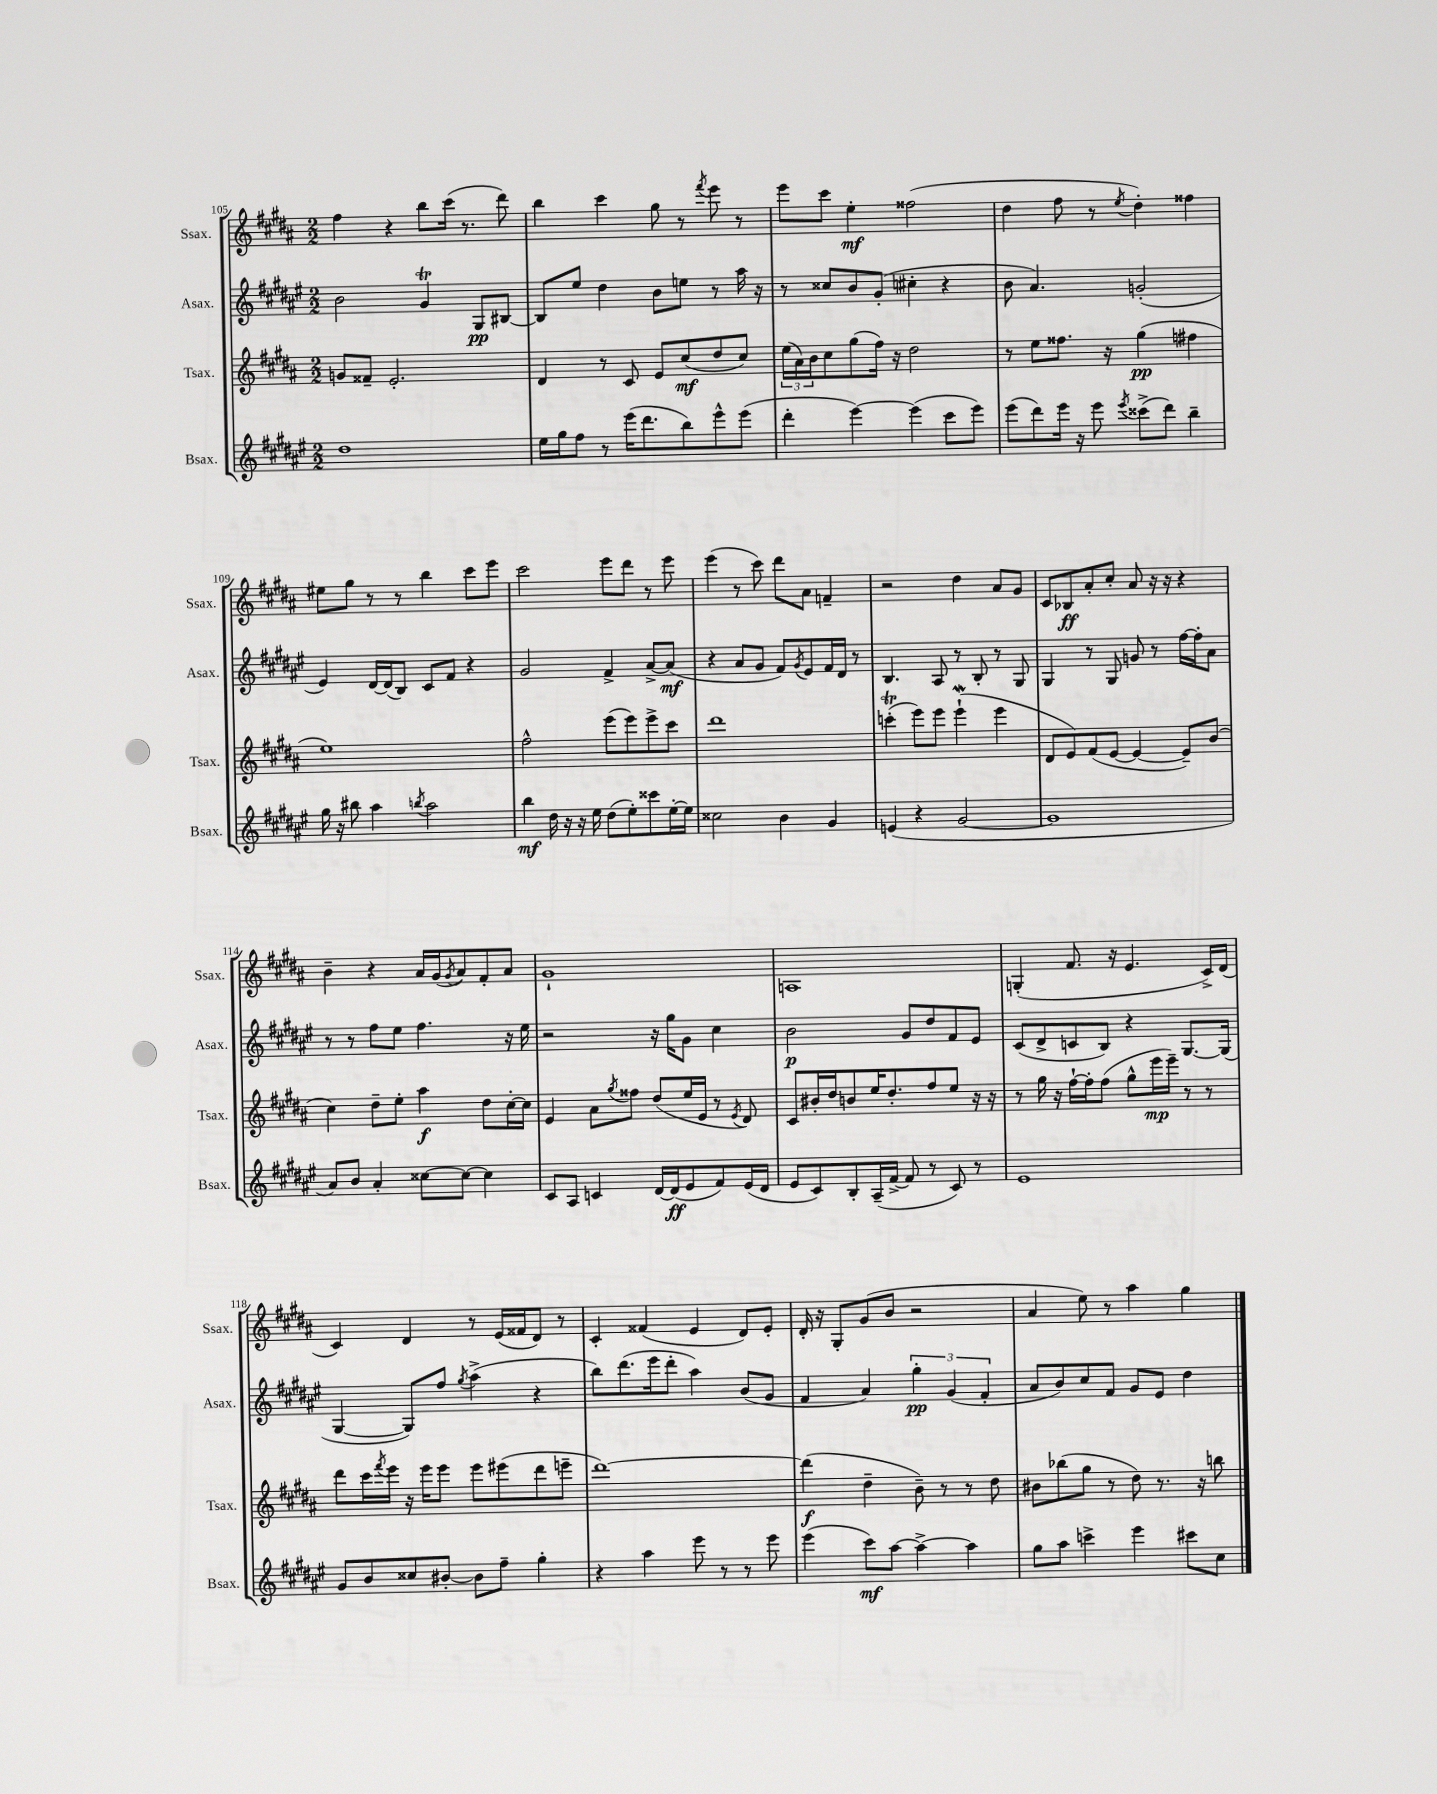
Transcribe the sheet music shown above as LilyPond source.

<<
\new StaffGroup <<
\new Staff = "s0" \with { instrumentName = "Ssax." shortInstrumentName = "Ssax." } {
    \clef treble \key b \major \numericTimeSignature \time 2/2
    fis''4 r4 b''8 cis'''16( r8. dis'''8) |
    b''4 cis'''4 gis''8 r8 \acciaccatura { fis'''8 } e'''8 r8 |
    e'''8 cis'''8 e''4-.\mf fisis''2( |
    dis''4 fis''8 r8 \acciaccatura { e''8 } dis''4-.) fisis''4 |
    eis''8 gis''8 r8 r8 b''4 cis'''8 e'''8 |
    cis'''2 e'''8 dis'''8 r8 e'''8 |
    e'''4( r8 cis'''8) dis'''8 ais'8 f'4-- |
    r2 dis''4 ais'8 gis'8 |
    cis'8 bes8\ff ais'8-. cis''8-. ais'8 r16 r16 r4 |
    b'4-- r4 ais'16 gis'16( \acciaccatura { gis'8 } ais'8) fis'8-. ais'8 |
    gis'1-! |
    a1 |
    g4-.( fis'8. r16 e'4. cis'16->) dis'16( |
    cis'4) dis'4 r8 e'16( fisis'16 dis'8) r8 |
    cis'4-. fisis'4( e'4 dis'8) e'8-. |
    dis'16-. r16 gis8-. gis'8( b'8 r2 |
    ais'4 e''8) r8 ais''4 gis''4 \bar "|." |
}
\new Staff = "s1" \with { instrumentName = "Asax." shortInstrumentName = "Asax." } {
    \clef treble \key fis \major \numericTimeSignature \time 2/2
    b'2 gis'4\trill gis8\pp bis8~ |
    bis8 eis''8 dis''4 b'8 e''8 r8 ais''16 r16 |
    r8 cisis''8 b'8 gis'8-.( cis''4-. r4 |
    b'8 ais'4.) g'2-.( |
    eis'4) dis'16~ dis'16( b8) cis'8 fis'8 r4 |
    gis'2 fis'4-> ais'8~-> ais'8\mf( |
    r4 ais'8 gis'8 fis'8) \acciaccatura { gis'8 } eis'8 fis'16 dis'16 r8 |
    b4. ais8 r8 b8-. r8 gis8 |
    gis4 r8 gis8 g'8 r8 fis''16~ fis''16-. ais'8 |
    r8 r8 fis''8 eis''8 fis''4. r16 eis''16 |
    r2 r16 gis''16 gis'8 cis''4 |
    b'2\p gis'8 dis''8 fis'8 eis'8 |
    cis'8( dis'8-> c'8 b8) r4 gis8.~ gis16( |
    gis4~ gis8) fis''8 \acciaccatura { gis''8 } ais''4->( r4 |
    b''8) dis'''8.( eis'''16 dis'''8-. ais''4) b'8( gis'8 |
    fis'4 ais'4) \tuplet 3/2 { gis''4-.\pp gis'4( fis'4-. } |
    ais'8 b'8) cis''8 fis'8 gis'8 eis'8 dis''4 \bar "|." |
}
\new Staff = "s2" \with { instrumentName = "Tsax." shortInstrumentName = "Tsax." } {
    \clef treble \key b \major \numericTimeSignature \time 2/2
    g'8 fisis'8-- e'2.-. |
    dis'4 r8 cis'8 e'8 cis''8\mf( dis''8 cis''8) |
    \tuplet 3/2 { e''16( ais'16) b'16 } cis''8 gis''8( fis''16) r16 dis''2 |
    r8 e''8 fisis''8. r16 gis''4\pp( fis''4 |
    e''1) |
    fis''2-^ e'''8( e'''8) e'''8-> cis'''8 |
    dis'''1 |
    c'''4-.\trill( e'''8) e'''8 e'''4-!\mordent( e'''4 |
    dis'8 e'8) fis'8( e'8~ e'4~ e'8--) b'8( |
    cis''4) dis''8-- e''8-. ais''4\f dis''8 cis''16~-. cis''16 |
    e'4 ais'8 \acciaccatura { gis''8 } fisis''8 dis''8( e''16 e'16 r8 \acciaccatura { e'8 } dis'8) |
    cis'8 bis'16-. dis''16 b'8 e''16 dis''8.-. fis''8 e''8 r16 r16 |
    r8 gis''16 r16 fis''16~-! fis''16-. fis''8( gis''8-^ e'''16\mp e'''16--) r8 r8 |
    dis'''8 cis'''16 \acciaccatura { fis'''8 } e'''16 r16 e'''16 e'''8 e'''8 eis'''8( dis'''8 e'''8-- |
    dis'''1~) |
    dis'''4\f( dis''4-- b'8--) r8 r8 dis''8 |
    bis'8 bes''8( gis''8 r8 dis''8) r8. r16 b''8 \bar "|." |
}
\new Staff = "s3" \with { instrumentName = "Bsax." shortInstrumentName = "Bsax." } {
    \clef treble \key fis \major \numericTimeSignature \time 2/2
    dis''1 |
    eis''16 gis''16 fis''8 r8 eis'''16( dis'''8. b''8) eis'''8-^ eis'''8( |
    dis'''4-. eis'''4~) eis'''4( cis'''8 eis'''8) |
    eis'''8( dis'''8) eis'''16 r16 eis'''8 \acciaccatura { eis'''8 } cisis'''8->( dis'''8) b''4-- |
    gis''16 r16 bis''8 ais''4 \acciaccatura { b''8 } ais''2 |
    b''4\mf dis''16 r16 r16 eis''16 dis''8( eis''8-.) cisis'''8 eis''16~-. eis''16 |
    cisis''2 b'4 gis'4 |
    e'4( r4 gis'2~ |
    gis'1 |
    ais'8) b'8 ais'4-. cisis''8~ cisis''8~ cisis''4 |
    cis'8 ais8 c'4 dis'16~ dis'16\ff( eis'8 fis'8) eis'16( dis'16 |
    eis'8 cis'8) b8-. ais16--( fis'16~-> fis'8 r8 cis'8) r8 |
    eis'1 |
    gis'8 b'8 cisis''8 bis'8~-. bis'8 fis''8-- gis''4-. |
    r4 ais''4 eis'''8 r8 r8 eis'''8 |
    eis'''4( cis'''8\mf) ais''8~ ais''4~-> ais''4 |
    gis''8 ais''8 c'''4-> eis'''4 cis'''8 cis''8 \bar "|." |
}
>>
>>
\layout { \context { \Score currentBarNumber = #105 } }
